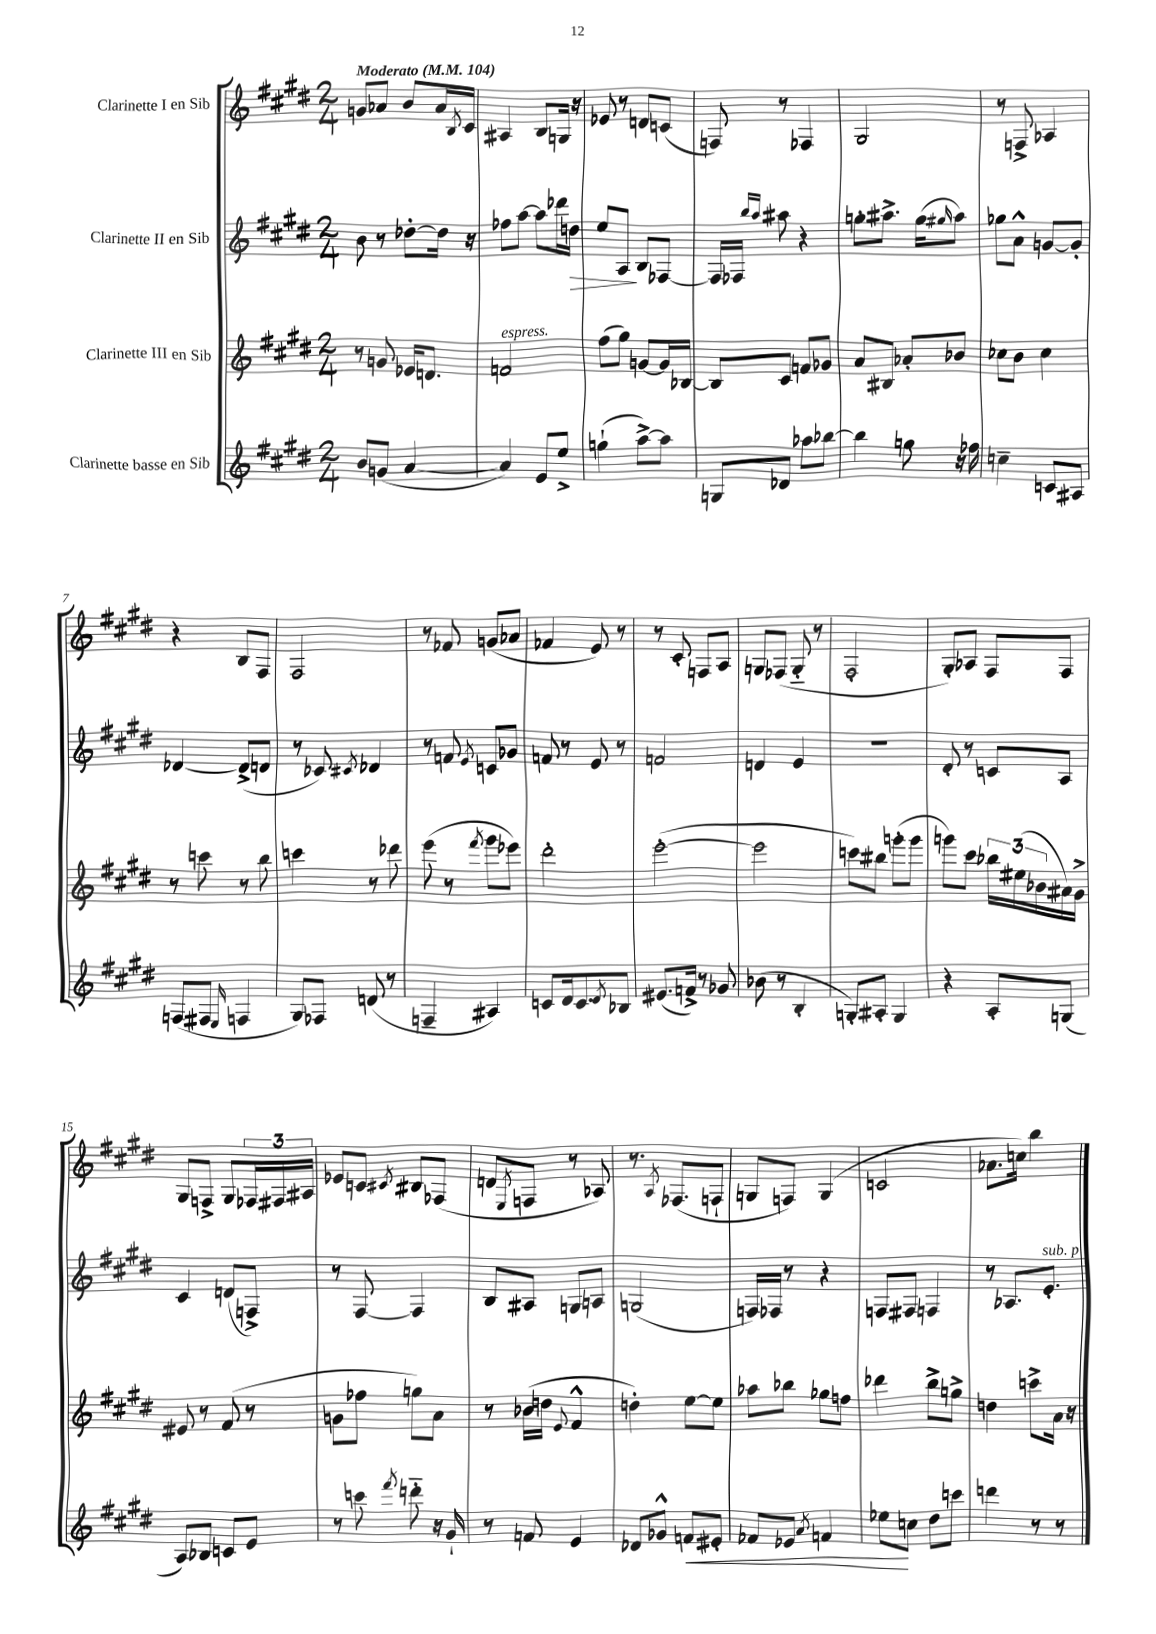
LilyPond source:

<<
\new StaffGroup <<
\new Staff = "s0" \with { instrumentName = "Clarinette I en Sib" } {
    \clef treble \key e \major \numericTimeSignature \time 2/4 \tempo "Moderato" 4 = 104
    g'8 aes'8 b'8 aes'16 \acciaccatura { b8 } cis'16 |
    ais4 b8 g16 r16 |
    ees'8 r8 d'8 c'8( |
    f8) r8 fes4 |
    gis2 |
    r8 f8-> aes4 |
    r4 b8 fis8 |
    fis2 |
    r8 fes'8 g'8( aes'8 |
    fes'4 e'8) r8 |
    r8 cis'8-. f8 a8 |
    g8 fes8( g8-_ r8 |
    fis2-. |
    gis8-.) aes8 fis8 fis8 |
    gis8 f8-> gis8 \tuplet 3/2 { fes16 fis16 ais16 } |
    ees'8 c'8 \acciaccatura { cis'8 } bis8 fes8( |
    d'8 \acciaccatura { e8 } f8 r8 aes8) |
    r8. \acciaccatura { a8 } fes8.( f8-! |
    g8 f8) g4( |
    c'2 |
    aes'8. c''16) b''4 \bar "|." |
}
\new Staff = "s1" \with { instrumentName = "Clarinette II en Sib" } {
    \clef treble \key e \major \numericTimeSignature \time 2/4
    b'8 r8 des''8~-. des''16 r16 |
    fes''8 a''8~ a''8 des'''16 d''16\> |
    e''8 a8\! b8 fes8~ |
    fes16 fes16 \grace { b''16 a''16 } ais''8 r4 |
    g''8-. ais''8.-> g''16( \grace { gis''16 } ais''8) |
    ges''8 a'8-^ g'8~ g'8-. |
    des'4~ des'8->( d'8 |
    r8 ces'8) \acciaccatura { cis'8 } des'4 |
    r8 f'8 \acciaccatura { e'8 } c'8 ges'8 |
    f'8 r8 e'8 r8 |
    f'2 |
    d'4 e'4 |
    r2 |
    dis'8-. r8 c'8 a8 |
    cis'4 d'8( f8->) |
    r8 fis8~ fis4 |
    b8 ais8 g8 a8 |
    g2( |
    f16) fes16 r8 r4 |
    f8 fis8 f4 |
    r8 aes8. e'8.-.^\markup { \italic "sub. p" } \bar "|." |
}
\new Staff = "s2" \with { instrumentName = "Clarinette III en Sib" } {
    \clef treble \key e \major \numericTimeSignature \time 2/4
    r8 g'8 ees'16 d'8. |
    f'2^\markup { \italic "espress." } |
    fis''8( gis''8) g'8~ g'16 bes16~ |
    bes8 cis'8 f'8 ges'8 |
    a'8 bis8 aes'8-. bes'8 |
    ces''8 b'8 ces''4 |
    r8 c'''8 r8 b''8 |
    c'''4 r8 des'''8 |
    e'''8( r8 \acciaccatura { fis'''8 } gis'''8 ees'''8) |
    dis'''2-. |
    e'''2~-.( |
    e'''2 |
    c'''8) bis''8 g'''8-.( g'''8 |
    g'''8) cis'''8 \tuplet 3/2 { bes''16 eis''16( bes'16 } ais'16) gis'16-> |
    eis'8 r8 fis'8( r8 |
    g'8 fes''8 g''8) a'8 |
    r8 bes'16( d''16 \appoggiatura { e'8 } fis'4-^ |
    d''4-.) e''8~ e''8 |
    aes''8 bes''8 ges''8 f''8 |
    des'''4 b''8-> g''8-> |
    d''4 c'''8-> a'16 r16 \bar "|." |
}
\new Staff = "s3" \with { instrumentName = "Clarinette basse en Sib" } {
    \clef treble \key e \major \numericTimeSignature \time 2/4
    b'8 g'8( a'4~ |
    a'4) e'8 e''8-> |
    g''4-!( a''8~->) a''8 |
    g8 des'8 aes''8 bes''8~ |
    bes''4 g''8 r16 fes''16 |
    c''4-- c'8 ais8 |
    f8( fis8 \grace { e16 } f4 |
    gis8) fes8 d'8( r8 |
    f4-- ais4) |
    c'8 dis'16 c'8. \acciaccatura { dis'8 } bes8 |
    eis'8.( f'16->) r8 ges'8 |
    bes'8( r8 b4-. |
    g8-.) ais8-. g4 |
    r4 a8-. g8( |
    a8) bes8 c'8 e'8 |
    r8 c'''8 \acciaccatura { fis'''8 } d'''8-_ r16 gis'16-! |
    r8 f'8 e'4 |
    des'8 ges'8-^ f'8\< eis'8-. |
    fes'8 ees'8 \acciaccatura { a'8 } f'4 |
    ees''8\! c''8 dis''8 c'''8 |
    d'''4 r8 r8 \bar "|." |
}
>>
>>
